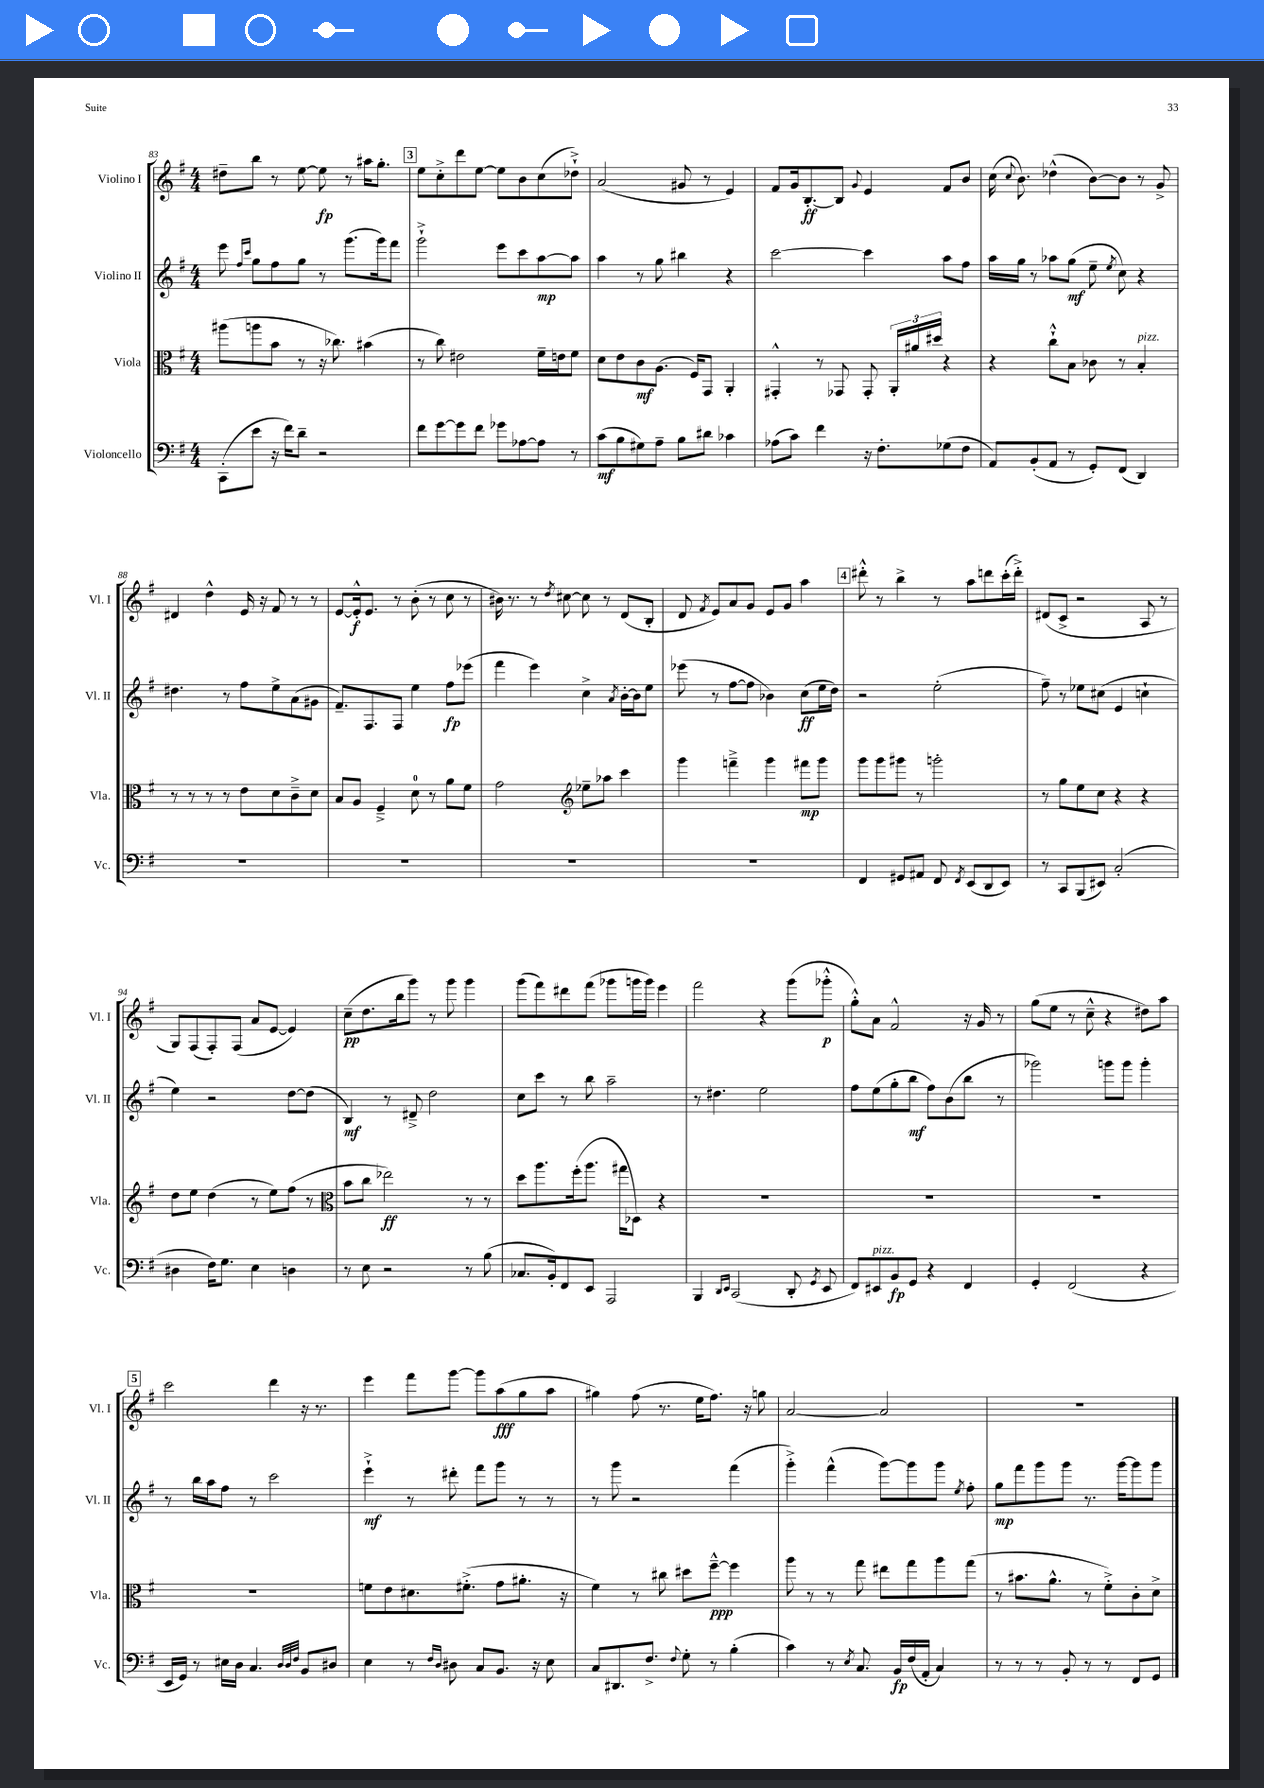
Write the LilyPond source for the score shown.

<<
\new StaffGroup <<
\new Staff = "s0" \with { instrumentName = "Violino I" shortInstrumentName = "Vl. I" } {
    \clef treble \key g \major \numericTimeSignature \time 4/4
    \autoBeamOff dis''8[-- b''8] r8 e''8~ e''8\fp r8 ais''16[ g''8.]-. |
    \mark \markup { \box "3" } e''8[ c''8-.-> d'''8 e''8]~ e''8[ b'8 c''8( des''8]-!->) |
    a'2( gis'8 r8 e'4) |
    fis'8[ g'16 b8.~-.\ff b8] \appoggiatura { g'8 } e'4 fis'8[ b'8] |
    c''16( \appoggiatura { c''8 } b'8.) des''4-^( b'8[~) b'8] r8 g'8-> |
    dis'4 d''4-^ e'16 r16 fis'8 r8 r8 |
    e'8[~ e'16-.-^\f e'8.] r8 b'8-.( r8 c''8 r8 |
    bis'16) r8. r8 \acciaccatura { d''8 } cis''8~ cis''8 r8 d'8[( b8]-. |
    d'8 \acciaccatura { fis'8 } e'8[) a'8 g'8] e'8[ g'8] a''4 |
    \mark \markup { \box "4" } dis'''8-.-^ r8 b''4-> r8 a''8[ d'''8 c'''16-.( d'''16]-.->) |
    dis'8[( c'8]-> r2 a8 r8 |
    g8[) fis8( fis8-.) fis8]( a'8[ e'8]~ e'4) |
    c''8[--\pp( d''8. b''16 g'''8]) r8 g'''8 g'''4 |
    g'''8[( fis'''8) dis'''8 fis'''8]( ges'''8[ g'''16 g'''16]) e'''4 |
    fis'''2 r4 g'''8[( ges'''8]-.-^\p |
    g''8[-.-^) a'8] fis'2-^ r16 g'16 r8 |
    g''8[( e''8] r8 c''8---^ r4 dis''8[) a''8] |
    \mark \markup { \box "5" } c'''2 d'''4 r16 r8. |
    e'''4 fis'''8[ g'''8]~ g'''8[ a''8\fff( g''8 a''8] |
    gis''4) fis''8( r8. e''16[ fis''8.]) r16 g''8 |
    a'2~ a'2 |
    R1 \bar "|." |
}
\new Staff = "s1" \with { instrumentName = "Violino II" shortInstrumentName = "Vl. II" } {
    \clef treble \key g \major \numericTimeSignature \time 4/4
    \autoBeamOff e'''8 \grace { fis''16[ c'''16] } g''8[ fis''8 g''8] r8 g'''8.[( g'''16) fis'''8] |
    \mark \markup { \box "3" } g'''2-!-> e'''8[ c'''8 a''8~\mp a''8] |
    a''4 r8 g''8 bis''4 r4 |
    c'''2~ c'''4 a''8[ fis''8] |
    a''16[ g''16] r8 aes''8[ g''8]\mf( e''8-- \acciaccatura { e''8 } c''8) r4 |
    dis''4. r8 fis''8[ e''8-> a'8( gis'8] |
    fis'8.[--) fis8. fis8] e''4 fis''8[\fp ees'''8]( |
    fis'''4 e'''4) c''4-> \acciaccatura { a'8 } b'16[~-. b'16 e''8] |
    ees'''8( r8 fis''8[~ fis''8] bes'4) c''8[\ff( e''16 d''16]) |
    \mark \markup { \box "4" } r2 e''2-.( |
    fis''8--) r8 ees''8[ cis''8]( e'4 c''4-! |
    e''4) r2 d''8[~ d''8]( |
    b4\mf) r8 dis'8---> d''2 |
    c''8[ c'''8] r8 b''8 a''2-- |
    r8 dis''4. e''2 |
    fis''8[ e''8( g''8-. b''8]\mf fis''8[) b'8( b''8] r8 |
    ges'''2) g'''8[ g'''8] g'''4-. |
    \mark \markup { \box "5" } r8 b''16[ a''16 fis''8] r8 c'''2 |
    e'''4-!->\mf r8 dis'''8-. fis'''8[ g'''8] r8 r8 |
    r8 g'''8 r2 fis'''4( |
    g'''4-.->) fis'''4-^( g'''8[~) g'''8 g'''8] \acciaccatura { e''8 } fis''8-. |
    g''8[\mp fis'''8 g'''8 g'''8] r8. g'''16[~ g'''8 g'''8] \bar "|." |
}
\new Staff = "s2" \with { instrumentName = "Viola" shortInstrumentName = "Vla." } {
    \clef alto \key g \major \numericTimeSignature \time 4/4
    \autoBeamOff ais''8[( a''8 b'8] r8 r16 ces''8.) bis'4( |
    \mark \markup { \box "3" } r8 c''8) eis'2 fis'16[-- e'16 fis'8] |
    d'8[ e'8 c'8\mf a8.]( fis16[) g,8] a,4-. |
    gis,4-.-^ r8 ges,8 ges,8-. \tuplet 3/2 { a,16[-. ais'16 dis''16] } r4 |
    r4 c''8[-!-^ b8] ces'8 r8 b4-.^\markup { \italic "pizz." } |
    r8 r8 r8 r8 e'8[ d'8 c'8---> d'8] |
    b8[ a8] fis4---> d'8-0 r8 a'8[ fis'8] |
    g'2 \clef treble ees''8[-- aes''8] c'''4 |
    g'''4 f'''4---> g'''4 fis'''8[\mp g'''8] |
    \mark \markup { \box "4" } g'''8[ g'''8 gis'''8] r8 g'''2-. |
    r8 g''8[ e''8 c''8] r4 r4 |
    d''8[ e''8] d''4( r8 e''8[) fis''8]( r8 |
    \clef alto b'8[ c''8] ees''2\ff) r8 r8 |
    d''8[ a''8. fis''16-.( a''8.] gis''16[ des8]) r4 |
    R1 |
    R1 |
    R1 |
    \mark \markup { \box "5" } R1 |
    f'8[ e'8 dis'8. fis'8.]-.->( g'8[ ais'8.]-. r16 |
    fis'4) r8 cis''8 dis''8[ fis''8]~---^\ppp fis''4 |
    a''8 r8 r8 g''8 eis''8[ g''8 a''8 g''8]( |
    r8 bis'8.[ a'8.]-^ r8 fis'8[-.->) c'8-. d'8]-> \bar "|." |
}
\new Staff = "s3" \with { instrumentName = "Violoncello" shortInstrumentName = "Vc." } {
    \clef bass \key g \major \numericTimeSignature \time 4/4
    \autoBeamOff c,8[-.( e'8] r16 fis'16[) d'8]-- r2 |
    \mark \markup { \box "3" } fis'8[ g'8~ g'8 fis'8] ges'8[ aes8~ aes8] r8 |
    c'8[\mf( b8 gis8) a8]-- b8[ dis'8] ces'4 |
    aes8[( c'8]) fis'4 r16 fis8.[-. ges8( fis8] |
    a,8[) b,8-.( a,8] r8 g,8[-.) fis,8]( d,4) |
    R1 |
    R1 |
    R1 |
    R1 |
    \mark \markup { \box "4" } fis,4 gis,8[ ais,8] fis,8 \acciaccatura { fis,8 } e,8[( d,8 e,8]) |
    r8 c,8[ b,,8( eis,8]) c2-.( |
    dis4 fis16[) g8.] e4 d4 |
    r8 e8 r2 r8 b8( |
    ces8.[ b,16-.) fis,8 e,8] a,,2 |
    b,,4 \grace { d,16[ e,16] } c,2( d,8-. \acciaccatura { g,8 } e,8 |
    fis,8[) eis,8^\markup { \italic "pizz." } b,8\fp g,8] r4 fis,4 |
    g,4-. fis,2( r4 |
    \mark \markup { \box "5" } e,16[ g,16]) r8 eis16[ d16] c4. \grace { d32[ d32 fis32] } b,8[ dis8] |
    e4 r8 \grace { fis16[ d16] } dis8 c8[ b,8.] r16 e8 |
    c8[ dis,8. fis8.]-> \appoggiatura { fis8 } g8-. r8 b4-.( |
    c'4) r8 \acciaccatura { e8 } c8. b,16[\fp fis16( a,16]-. c4) |
    r8 r8 r8 b,8-. r8 r8 fis,8[ g,8] \bar "|." |
}
>>
>>
\layout { \context { \Score currentBarNumber = #83 } }
